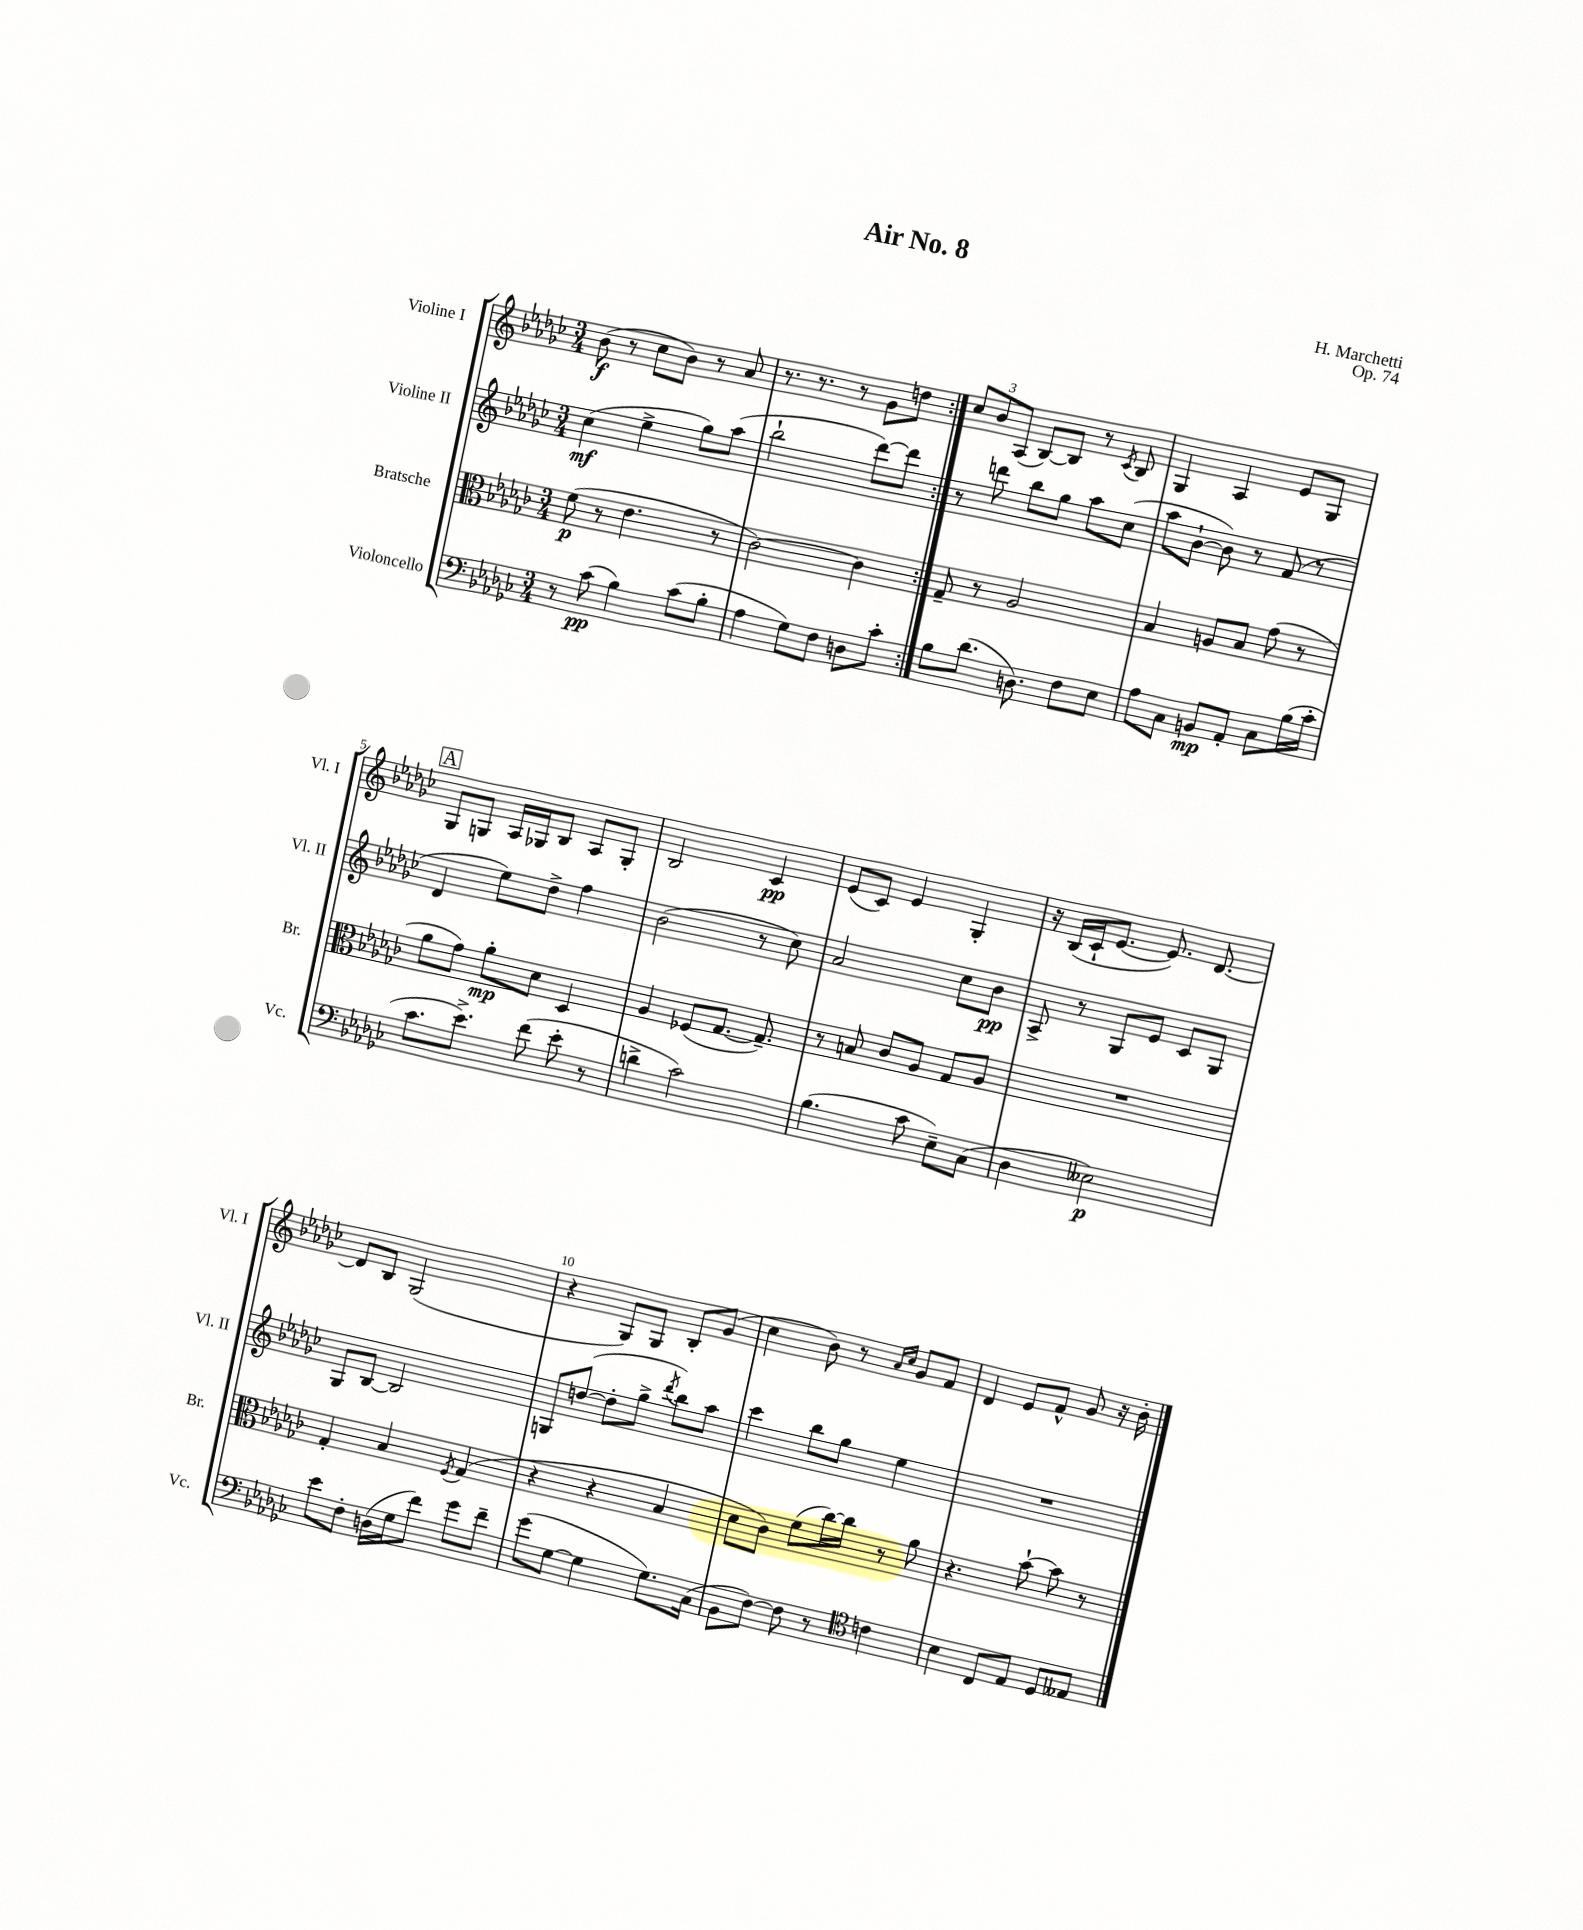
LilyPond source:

\header { title = "Air No. 8" composer = "H. Marchetti" opus = "Op. 74" }
<<
\new StaffGroup <<
\new Staff = "s0" \with { instrumentName = "Violine I" shortInstrumentName = "Vl. I" } {
    \clef treble \key ges \major \numericTimeSignature \time 3/4
    \autoBeamOff \repeat volta 2 { bes'8\f( r8 ces''8[ bes'8]) r8 aes'8 |
    r8. r8. r8 ges'8[ d''8] | }
    \tuplet 3/2 { ces''8[ bes'8 aes8]( } bes8[~) bes8] r8 \acciaccatura { ces'8 } bes8 |
    ges4 aes4 ees'8[ ges8] |
    \mark \markup { \box "A" } ges8[ g8] aes16[ ges16 bes8] aes8[ ges8]-. |
    bes2 ces'4\pp |
    ees'8[( ces'8]) ees'4 ges4-. |
    r16 bes16[( ces'16-! ees'8.]~ ees'8.) des'8.~ |
    des'8[ bes8] ges2( |
    r4 ges8[) ges8] bes8[-. ges'8]( |
    ces''4 bes'8) r8 \grace { aes'16[ ces''16] } ges'8[ f'8] |
    des'4 ees'8[ f'8]-^ ges'8 r16 bes'16-. \bar "|." |
}
\new Staff = "s1" \with { instrumentName = "Violine II" shortInstrumentName = "Vl. II" } {
    \clef treble \key ges \major \numericTimeSignature \time 3/4
    \autoBeamOff \repeat volta 2 { ces''4\mf( ees''4-> ges''8[) aes''8]( |
    bes''2-! des'''8[~) des'''8] | }
    r8 d'''8 bes''8[ ges''8] aes''8[ ces''8]( |
    aes''8[ bes'8]~-! bes'8) r8 f'8( r8 |
    \mark \markup { \box "A" } des'4 ees''8[) des''8]-> f''4 |
    bes'2( r8 ces''8) |
    aes'2 ces''8[ bes'8]\pp |
    aes8-> r8 ges8[ ees'8] ces'8[ ges8] |
    ges8[ bes8]~ bes2 |
    g8[ d''8]~( d''8[-. ges''8]-> \acciaccatura { des'''8 } bes''8[) aes''8] |
    ces'''4 bes''8[ ges''8] ees''4 |
    R2. \bar "|." |
}
\new Staff = "s2" \with { instrumentName = "Bratsche" shortInstrumentName = "Br." } {
    \clef alto \key ges \major \numericTimeSignature \time 3/4
    \autoBeamOff \repeat volta 2 { f'8\p( r8 ees'4. r8 |
    ces'2~) ces'4 | }
    ges8-- r8 aes2 |
    bes4 a8[ bes8] ges'8( r8 |
    \mark \markup { \box "A" } aes'8[ ges'8]) aes'8[-.\mp des'8] des4 |
    aes4 fes8[( ges8.]~ ges8.--) |
    r8 b8 ces'8[ aes8] ges8[ aes8] |
    R2. |
    ges4-. bes4 \acciaccatura { f8 } ges4( |
    r4 r4 bes4 |
    des'8[ ces'8]) f'8[( ces''16~) ces''16] r8 aes'8 |
    r4. bes'8~-! bes'8 r8 \bar "|." |
}
\new Staff = "s3" \with { instrumentName = "Violoncello" shortInstrumentName = "Vc." } {
    \clef bass \key ges \major \numericTimeSignature \time 3/4
    \autoBeamOff \repeat volta 2 { r8 ces'8\pp( bes4) ces'8[( bes8]-. |
    aes4 ges8[) f8] d8[ ces'8]-. | }
    bes8[ des'8.]( d8.) f8[ ees8] |
    aes8[ ces8] b,8[\mp aes,8]-. ces8[ bes16( ces'16]-. |
    \mark \markup { \box "A" } ces'8.[ ees'8.]->) f'8( ees'8-. r8 |
    d'4-> ces'2) |
    bes4.( ces'8 ees8[--) ces8]( |
    des4 eeses2\p) |
    ees'8[ f8]-. d16[( ges16 f'8]) ges'8[ f'8]-- |
    ges'8[( ges8]~ ges4 ges8.[) ces16]( |
    bes,8[ f8]~) f8 r8 \clef tenor c'4 |
    bes4 ces8[ ees8] des8[ eeses8] \bar "|." |
}
>>
>>
\layout { \context { \Score \override BarNumber.break-visibility = ##(#f #t #t) barNumberVisibility = #(every-nth-bar-number-visible 5) } }
